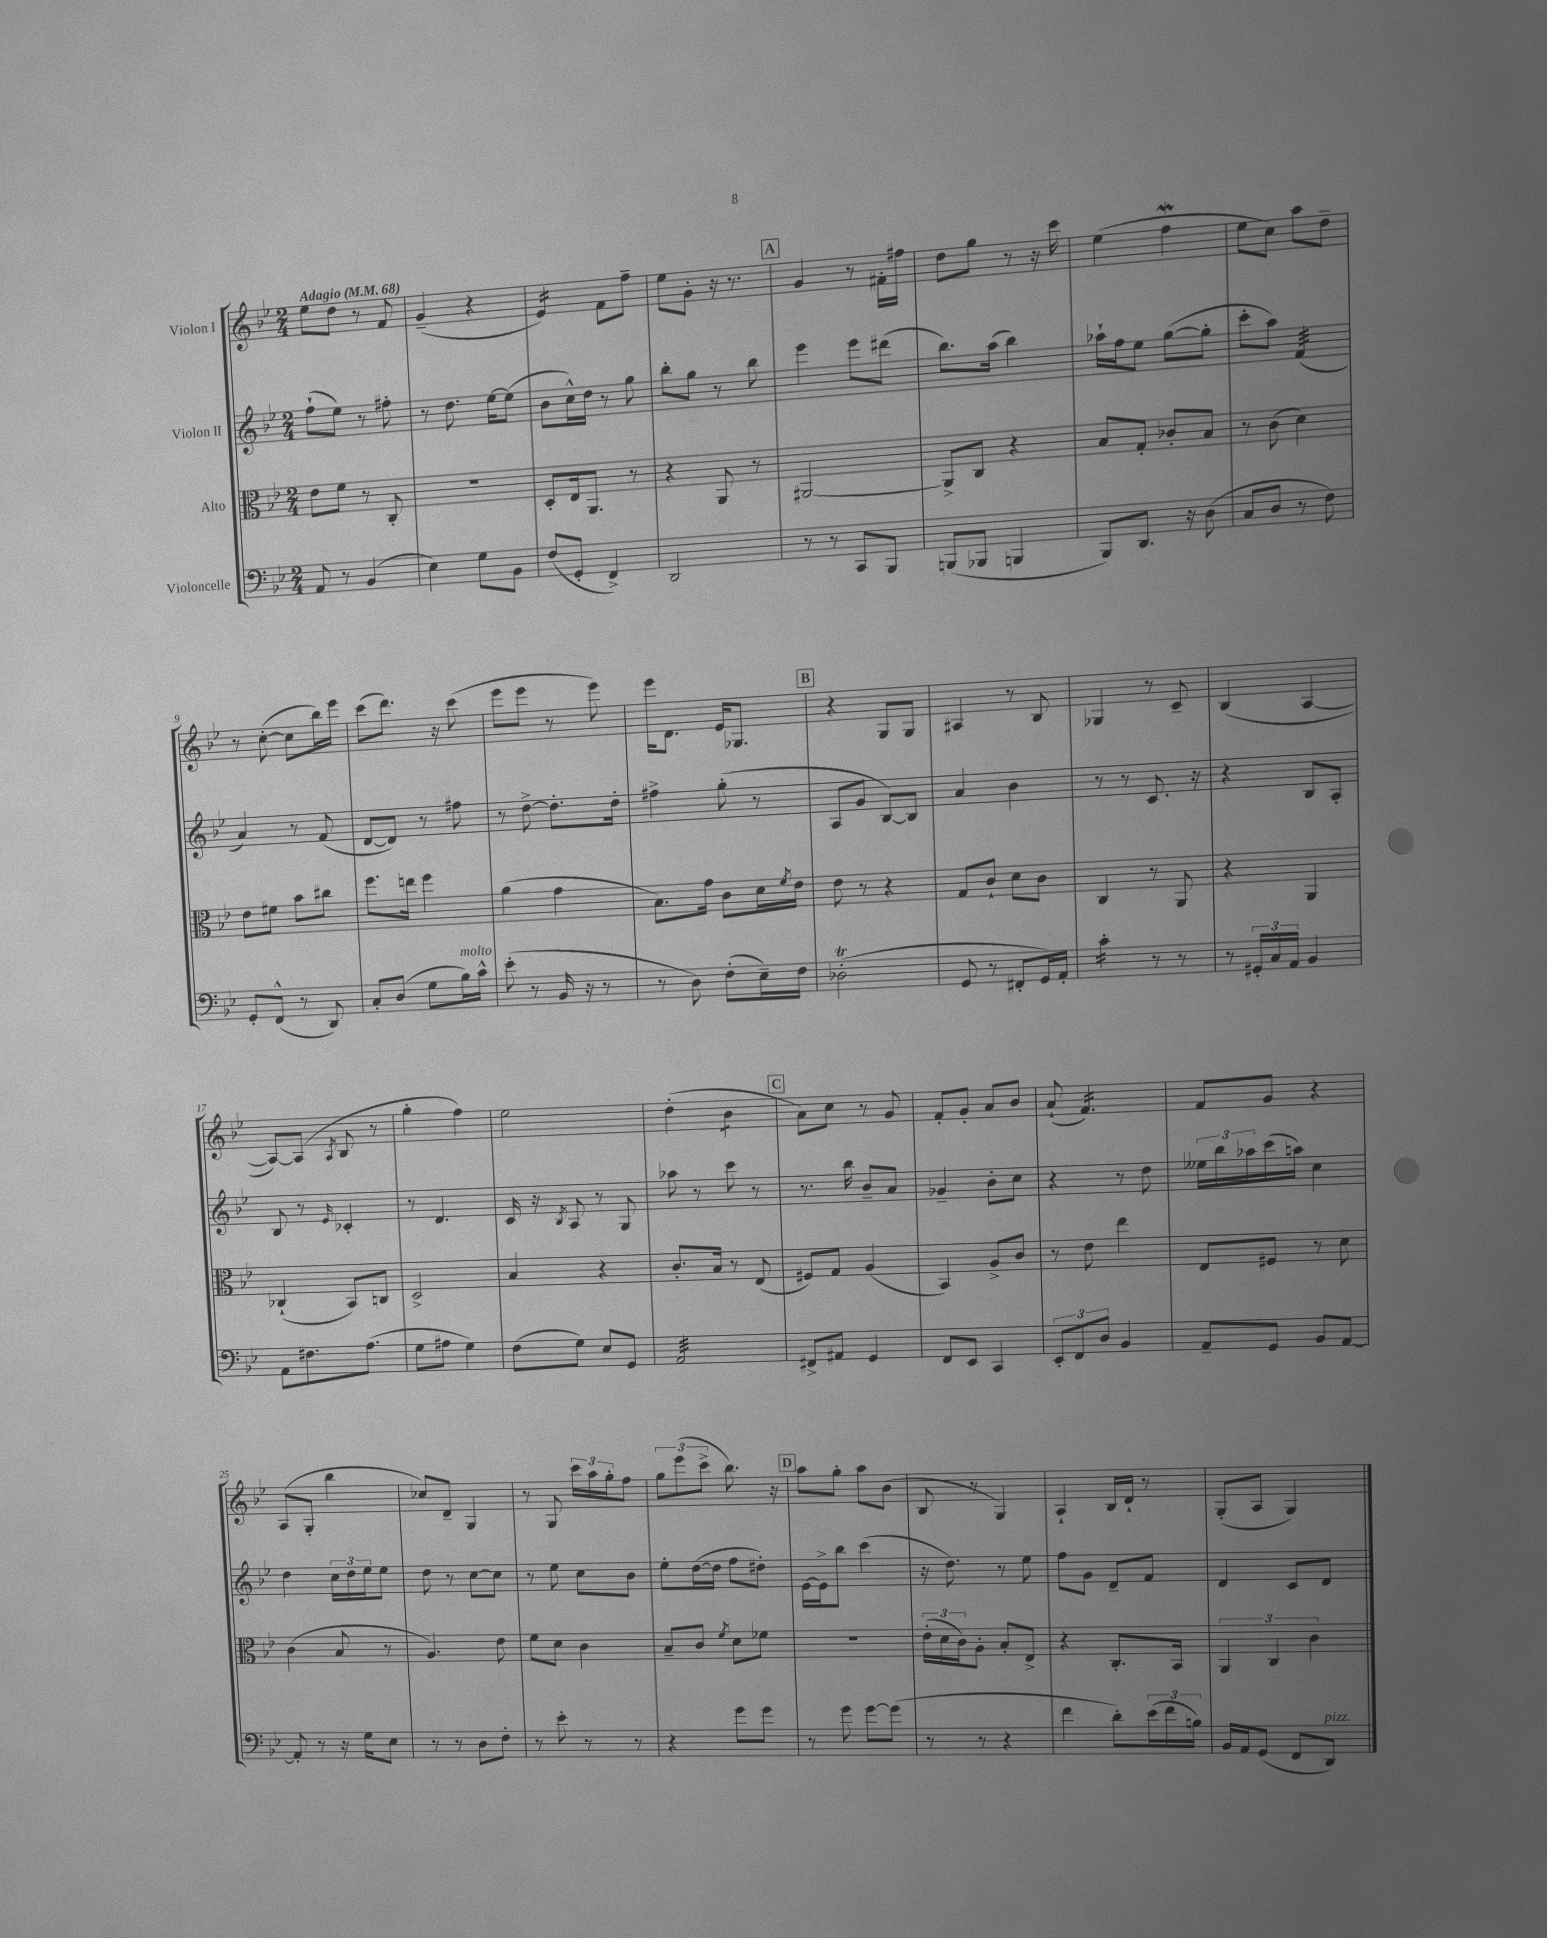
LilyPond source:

<<
\new StaffGroup <<
\new Staff = "s0" \with { instrumentName = "Violon I" } {
    \clef treble \key bes \major \numericTimeSignature \time 2/4 \tempo "Adagio" 4 = 68
    ees''8 d''8 r8 f'8 |
    g'4--( r4 |
    ees'4:16) f'8 f''8-- |
    ees''8 g'8-. r16 r8. |
    \mark \markup { \box "A" } g'4 r8 fis'16-. fis''16 |
    d''8 g''8 r8 r16 c'''16 |
    ees''4( f''4\mordent |
    ees''8 c''8) a''8 d''8-- |
    r8 c''8~-.( c''8 bes''16) ees'''16 |
    c'''8( d'''8.) r16 c'''8( |
    ees'''8 ees'''8 r8 ees'''8) |
    ees'''16 d'8. ees'16 ges8. |
    \mark \markup { \box "B" } r4 g8 g8 |
    ais4 r8 bes8 |
    ges4 r8 c'8-- |
    bes4( a4~ |
    a8~) a8( \acciaccatura { a8 } bes8 r8 |
    g''4-. f''4) |
    ees''2 |
    d''4-.( bes'4:8 |
    \mark \markup { \box "C" } a'8) c''8 r8 g'8 |
    f'8-. g'8-. a'8 bes'8 |
    a'8-!( f'4.:16) |
    f'8 g'8 r4 |
    a8( g8-. bes''4 |
    ces''8) d'8-- g4 |
    r8 g8 \tuplet 3/2 { c'''16 a''16 g''16-. } f''8 |
    \tuplet 3/2 { g''8 ees'''8( c'''8-> } bes''8.) r16 |
    \mark \markup { \box "D" } a''8 g''8-. a''8 bes'8( |
    bes8 r8 g4) |
    a4-! bes16 d'16-! r8 |
    g8-.( a8 g4) \bar "|." |
}
\new Staff = "s1" \with { instrumentName = "Violon II" } {
    \clef treble \key bes \major \numericTimeSignature \time 2/4
    f''8-!( ees''8) r8 fis''8-. |
    r8 d''8. ees''16~ ees''8( |
    bes'8 c''16-^) d''16 r8 g''8 |
    bes''8-. g''8 r8 bes''8 |
    \mark \markup { \box "A" } ees'''4 ees'''8 dis'''8( |
    bes''8.) a''16( bes''4) |
    aes''16-! f''16 ees''8 g''8~( g''8-. |
    c'''8-. a''8) f'4:32( |
    a'4) r8 f'8( |
    d'8~ d'8) r8 fis''8 |
    r8 d''8~-> d''8.-. d''16-. |
    fis''4-> g''8-.( r8 |
    \mark \markup { \box "B" } a8 g'8 bes8~) bes8 |
    a'4 bes'4 |
    r8 r8 c'8. r16 |
    r4 bes8 a8-. |
    bes8 r8 \grace { ees'16 } ces'4-. |
    r8 d'4. |
    c'16 r16 \acciaccatura { bes8 } a8 r8 g8 |
    aes''8 r8 c'''8 r8 |
    \mark \markup { \box "C" } r8. bes''16 bes'8-- a'8 |
    ges'4-- bes'8-. c''8 |
    r4 r8 d''8 |
    \tuplet 3/2 { eeses''16 bes''16 aes''16 } c'''16( a''16) c''4 |
    d''4 \tuplet 3/2 { c''16 d''16 ees''16 } ees''8 |
    d''8 r8 c''8~ c''8 |
    r8 ees''8 c''8 bes'8 |
    ees''8-. d''16~( d''16 f''8 dis''8-.) |
    \mark \markup { \box "D" } ees'16~ ees'16-> bes''8 c'''4( |
    r16 d''8.) r8 ees''8 |
    f''8 g'8 d'8-- f'8 |
    d'4 c'8 d'8 \bar "|." |
}
\new Staff = "s2" \with { instrumentName = "Alto" } {
    \clef alto \key bes \major \numericTimeSignature \time 2/4
    ees'8 f'8 r8 c8-. |
    R2 |
    d8-. ees16 a,8. r8 |
    r4 a,8 r8 |
    \mark \markup { \box "A" } ais,2~ |
    ais,8-> c8 r4 |
    bes8 g8-. ces'8-. bes8 |
    r8 c'8( d'4) |
    ees'8 fis'8 bes'8 cis''8 |
    f''8. e''16 f''4 |
    a'4( g'4 |
    bes8.) g'16 c'8 d'16 \acciaccatura { f'8 } ees'16 |
    \mark \markup { \box "B" } ees'8 r8 r4 |
    g8 c'8-! d'8 c'8 |
    c4 r8 a,8 |
    r4 a,4 |
    ces4-!( bes,8) c8 |
    d2-> |
    bes4 r4 |
    c'8.-. bes16 r8 ees8( |
    \mark \markup { \box "C" } fis8) g8 a4( |
    bes,4) a8-> c'8 |
    r8 ees'8 ees''4 |
    ees8 fis8 r8 d'8 |
    c'4( bes8 r8 |
    a4.) ees'8 |
    f'8 d'8 c'4 |
    bes8-- c'8 \acciaccatura { f'8 } d'8 fes'8 |
    \mark \markup { \box "D" } R2 |
    \tuplet 3/2 { ees'16-.( d'16 c'16) } a8-. bes8-. ees8-> |
    r4 c8.-. bes,16 |
    \tuplet 3/2 { a,4 c4 c'4 } \bar "|." |
}
\new Staff = "s3" \with { instrumentName = "Violoncelle" } {
    \clef bass \key bes \major \numericTimeSignature \time 2/4
    a,8 r8 bes,4( |
    ees4) g8 bes,8 |
    f8( g,8-. f,4->) |
    d,2 |
    \mark \markup { \box "A" } r8 r8 c,8 bes,,8 |
    b,,8( bes,,8 b,,4 |
    bes,,8) d,8. r16 d8( |
    c8 d8 r8 f8) |
    g,8-. f,8-^( r8 d,8) |
    c8-. d8( g8 bes16^\markup { \italic "molto" }) c'16-^ |
    ees'8-.( r8 bes,16 r16 r8 |
    r8 d8) f8-.( ees16--) f16 |
    \mark \markup { \box "B" } des2-.\trill( |
    g,8 r8 fis,8-. g,16) a,16-. |
    c'4:16-. r8 r8 |
    r8 \tuplet 3/2 { gis,16-. c16 a,16 } bes,4 |
    a,8 fis8. a8.( |
    g8 ais8 g4) |
    f8( g8) ees8 g,8 |
    a,2:32 |
    \mark \markup { \box "C" } fis,8-> ais,8 g,4 |
    f,8 ees,8 c,4 |
    \tuplet 3/2 { ees,8-. f,8 d8 } bes,4 |
    a,8-- g,8 bes,8 a,8~ |
    a,8-. r8 r16 g16 ees8 |
    r8 r8 d8 f8-. |
    r8 ees'8-. r8 r8 |
    r4 g'8 g'8 |
    \mark \markup { \box "D" } r8 g'8 g'8~ g'8( |
    r8 r8 r4 |
    f'4 d'8-.) \tuplet 3/2 { ees'16( f'16 b16) } |
    bes,16 a,16 g,8( f,8 d,8^\markup { \italic "pizz." }) \bar "|." |
}
>>
>>
